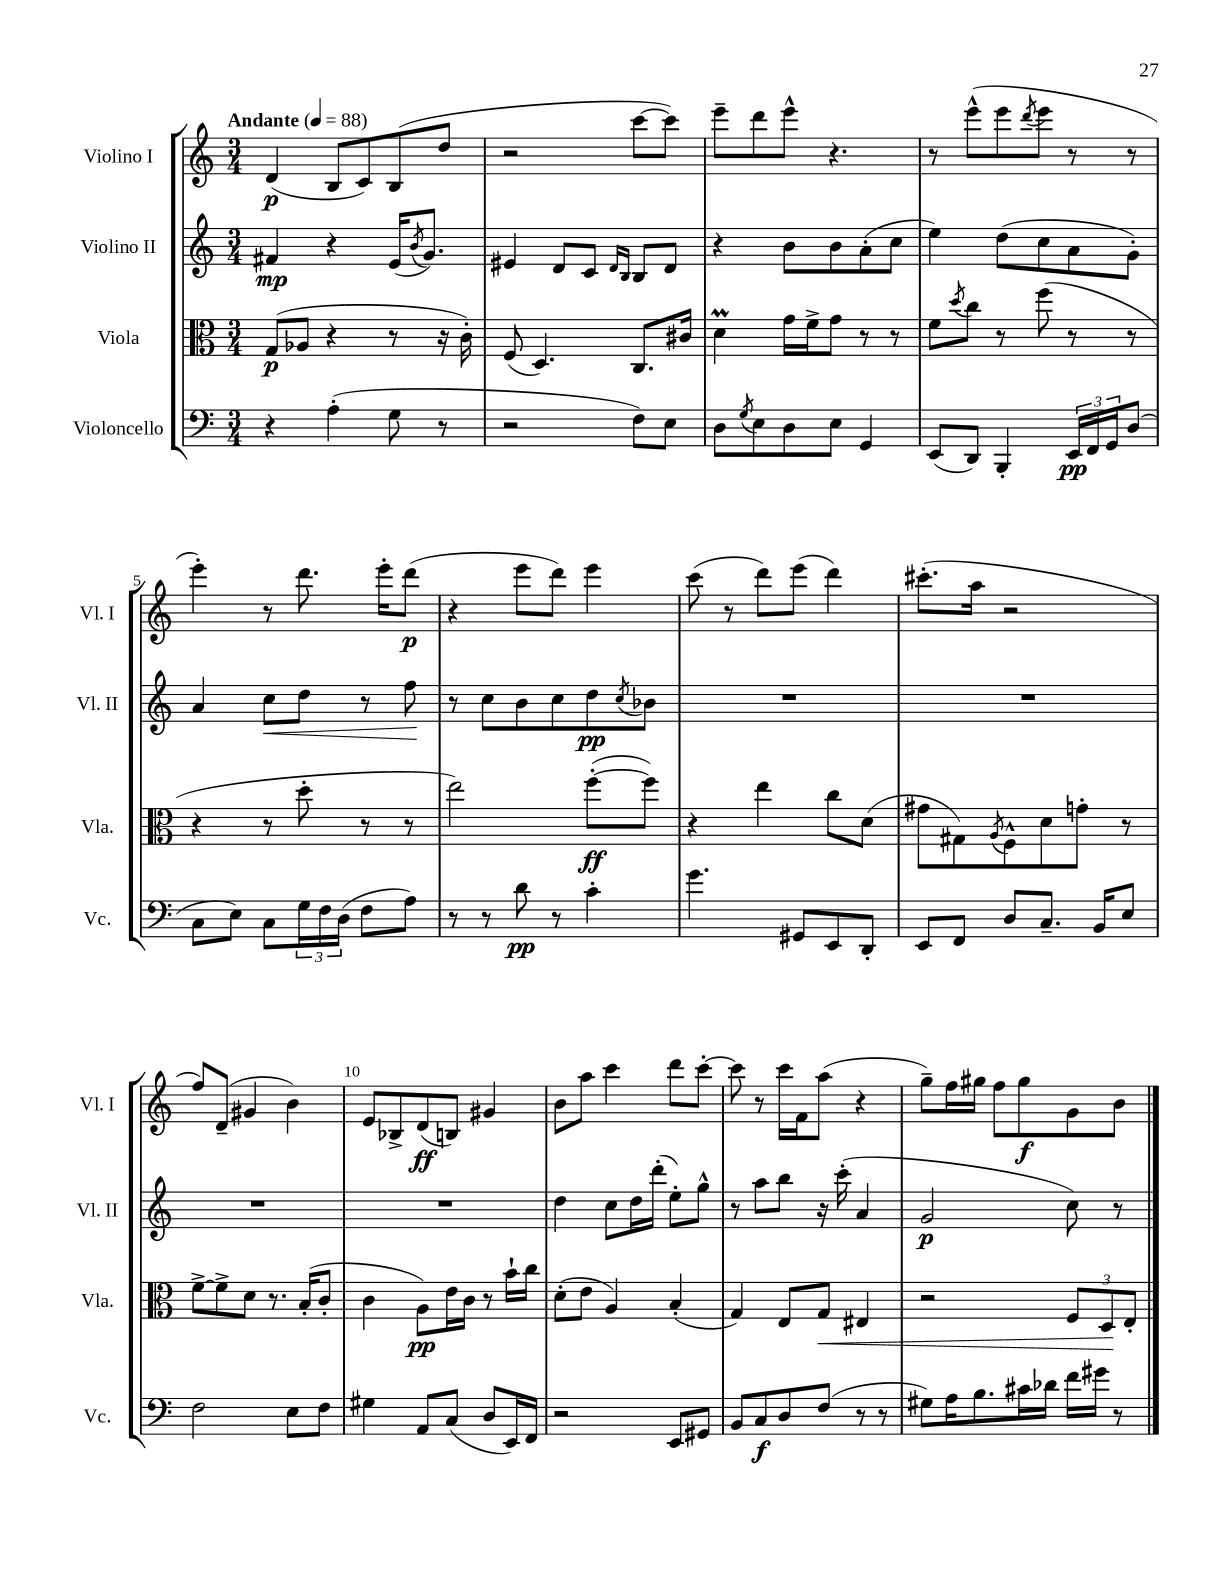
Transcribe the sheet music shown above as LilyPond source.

<<
\new StaffGroup <<
\new Staff = "s0" \with { instrumentName = "Violino I" shortInstrumentName = "Vl. I" } {
    \clef treble \key c \major \numericTimeSignature \time 3/4 \tempo "Andante" 4 = 88
    d'4\p( b8 c'8) b8( d''8 |
    r2 c'''8~ c'''8) |
    e'''8-- d'''8 e'''8-^ r4. |
    r8 e'''8-^( e'''8 \acciaccatura { d'''8 } e'''8 r8 r8 |
    e'''4-.) r8 d'''8. e'''16-. d'''8\p( |
    r4 e'''8 d'''8) e'''4 |
    c'''8( r8 d'''8) e'''8( d'''4) |
    cis'''8.-.( a''16 r2 |
    f''8) d'8--( gis'4 b'4) |
    e'8 bes8-> d'8\ff( b8) gis'4 |
    b'8 a''8 c'''4 d'''8 c'''8~-. |
    c'''8 r8 c'''16 f'16 a''8( r4 |
    g''8--) f''16 gis''16 f''8 gis''8\f g'8 b'8 \bar "|." |
}
\new Staff = "s1" \with { instrumentName = "Violino II" shortInstrumentName = "Vl. II" } {
    \clef treble \key c \major \numericTimeSignature \time 3/4
    fis'4\mp r4 e'16( \acciaccatura { b'8 } g'8.) |
    eis'4 d'8 c'8 \grace { d'16 b16 } b8 d'8 |
    r4 b'8 b'8 a'8-.( c''8 |
    e''4) d''8( c''8 a'8 g'8-.) |
    a'4 c''8\< d''8 r8 f''8\! |
    r8 c''8 b'8 c''8 d''8\pp \acciaccatura { c''8 } bes'8 |
    R2. |
    R2. |
    R2. |
    R2. |
    d''4 c''8 d''16 d'''16-.( e''8-.) g''8-^ |
    r8 a''8 b''8 r16 c'''16-.( a'4 |
    g'2\p c''8) r8 \bar "|." |
}
\new Staff = "s2" \with { instrumentName = "Viola" shortInstrumentName = "Vla." } {
    \clef alto \key c \major \numericTimeSignature \time 3/4
    g8\p( aes8 r4 r8 r16 c'16-.) |
    f8( d4.) c8. cis'16 |
    d'4\prall g'16 f'16-> g'8 r8 r8 |
    f'8 \acciaccatura { d''8 } c''8 r8 f''8( r8 r8 |
    r4 r8 d''8-. r8 r8 |
    e''2) f''8~-.\ff( f''8) |
    r4 e''4 c''8 d'8( |
    gis'8 gis8) \acciaccatura { a8 } f8-^ d'8 g'8-. r8 |
    f'8~-> f'8-> d'8 r8. b16-.( c'8-. |
    c'4 a8\pp) e'16 c'16 r8 b'16-! c''16 |
    d'8-.( e'8 a4) b4-.( |
    g4) e8 g8\< eis4 |
    r2 \tuplet 3/2 { f8 d8\! e8-. } \bar "|." |
}
\new Staff = "s3" \with { instrumentName = "Violoncello" shortInstrumentName = "Vc." } {
    \clef bass \key c \major \numericTimeSignature \time 3/4
    r4 a4-.( g8 r8 |
    r2 f8) e8 |
    d8 \acciaccatura { g8 } e8 d8 e8 g,4 |
    e,8( d,8) b,,4-. \tuplet 3/2 { e,16\pp f,16 g,16 } d8( |
    c8 e8) c8 \tuplet 3/2 { g16 f16 d16( } f8 a8) |
    r8 r8 d'8\pp r8 c'4-. |
    g'4. gis,8 e,8 d,8-. |
    e,8 f,8 d8 c8.-- b,16 e8 |
    f2 e8 f8 |
    gis4 a,8 c8( d8 e,16) f,16 |
    r2 e,8 gis,8 |
    b,8 c8\f d8 f8( r8 r8 |
    gis8) a16 b8. cis'16 des'16 f'16 gis'16 r8 \bar "|." |
}
>>
>>
\layout { \context { \Score \override BarNumber.break-visibility = ##(#f #t #t) barNumberVisibility = #(every-nth-bar-number-visible 5) } }
